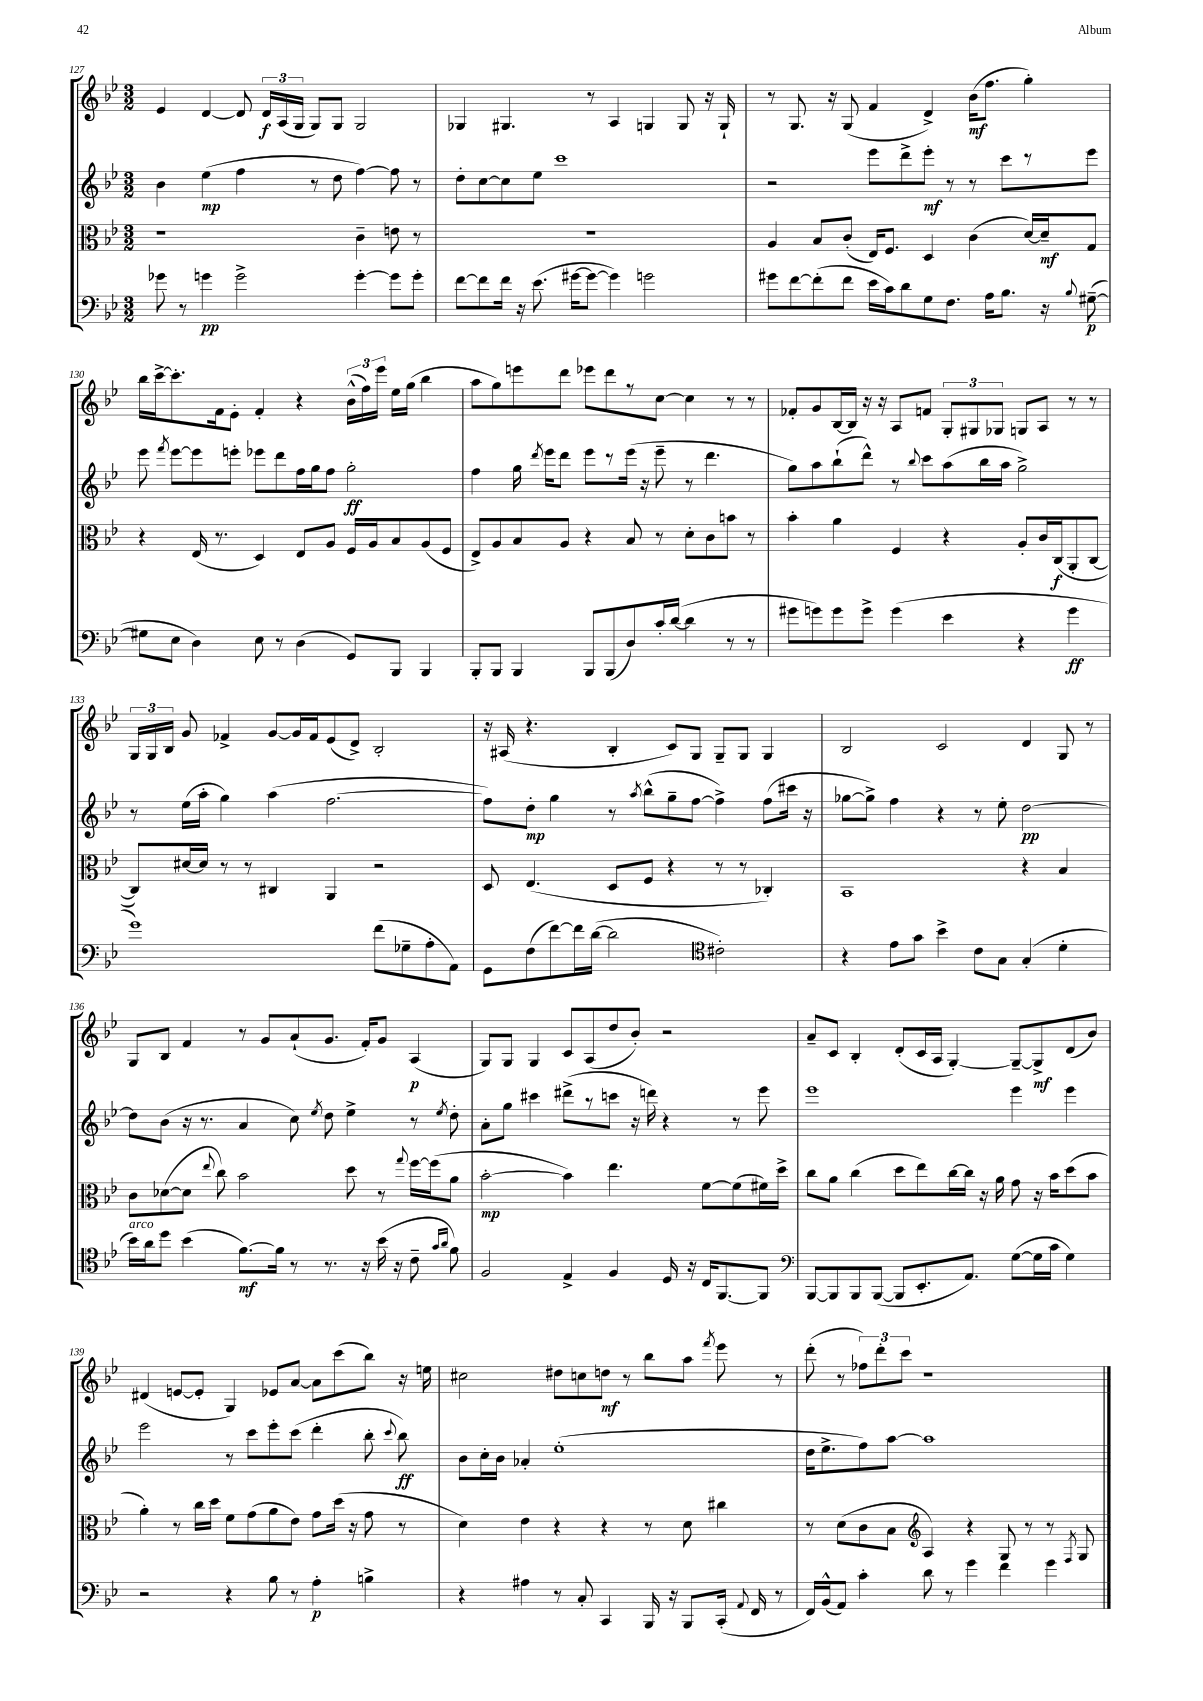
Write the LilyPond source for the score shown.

<<
\new StaffGroup <<
\new Staff = "s0" {
    \clef treble \key bes \major \numericTimeSignature \time 3/2
    \autoBeamOff ees'4 d'4~ d'8 \tuplet 3/2 { d'16[\f a16( g16] } g8[) g8] g2 |
    ges4 gis4. r8 a4 g4 g8 r16 g16-! |
    r8 g8. r16 g8( f'4 d'4->) bes'16[\mf( f''8.] g''4-.) |
    bes''16[ c'''16~-> c'''8.-. f'16 ees'8]-. f'4-. r4 \tuplet 3/2 { bes'16[-^( f''16) ees'''16] } ees''16[ g''16]( bes''4 |
    a''8[ g''8) e'''8 d'''8] ees'''8[ d'''8 r8 c''8]~ c''4 r8 r8 |
    fes'8[-. g'8 bes16~ bes16] r16 r16 a8[ f'8] \tuplet 3/2 { g8[-. gis8 ges8] } g8[ a8] r8 r8 |
    \tuplet 3/2 { g16[ g16 bes16] } g'8 fes'4-> g'8[~ g'16 fes'16 ees'8( d'8]->) bes2-. |
    r16 ais16( r4. bes4-. c'8[) g8] g8[-- g8] g4 |
    bes2 c'2 d'4 g8 r8 |
    g8[ bes8] f'4 r8 g'8[ a'8-!( g'8.] f'16[-.) g'8] a4\p( |
    g8[) g8] g4 c'8[ a8( d''8 bes'8]-.) r2 |
    a'8[-- c'8] bes4-. d'8[-.( c'16 a16] g4~-.) g8[~-- g8->\mf d'8( bes'8]) |
    dis'4( e'8[~ e'8]-. g4) ees'8[ a'8]~ a'8[ c'''8( bes''8]) r16 e''16 |
    cis''2 dis''8[ c''8 d''8]\mf r8 bes''8[ a''8] \acciaccatura { f'''8 } ees'''8 r8 |
    d'''8-.( r8 \tuplet 3/2 { fes''8[) d'''8-. c'''8] } r1 \bar "|." |
}
\new Staff = "s1" {
    \clef treble \key bes \major \numericTimeSignature \time 3/2
    \autoBeamOff bes'4 ees''4\mp( f''4 r8 d''8 f''4~) f''8 r8 |
    d''8[-. c''8~ c''8 ees''8] c'''1 |
    r2 ees'''8[ d'''8-> ees'''8]-.\mf r8 r8 c'''8[ r8 ees'''8] |
    ees'''8 \acciaccatura { f'''8 } ees'''8[~ ees'''8 e'''8]-. ees'''8[ d'''8 f''16 g''16 f''8] g''2-.\ff |
    f''4 g''16 \acciaccatura { d'''8 } ees'''16[ d'''8] ees'''8[ r8 ees'''16]( r16 ees'''8-- r8 d'''4. |
    g''8[) a''8 bes''8-!( d'''8]-^) r8 \appoggiatura { bes''8 } c'''8[ a''8( bes''16 a''16] g''2->) |
    r8 ees''16[( a''16]-. g''4) a''4( f''2.~ |
    f''8[) d''8]-.\mp g''4 r8 \acciaccatura { a''8 } bes''8[-^( g''8-- f''8]~ f''4->) f''8[( cis'''16] r16 |
    ges''8[~ ges''8]->) f''4 r4 r8 ees''8-. d''2~\pp |
    d''8[ bes'8]( r16 r8. a'4 c''8) \acciaccatura { ees''8 } d''8 ees''4-> r8 \acciaccatura { ees''8 } d''8-. |
    a'8[-. g''8] cis'''4 dis'''8[->( r8 c'''8] r16 d'''16) r4 r8 ees'''8 |
    ees'''1 ees'''4 ees'''4 |
    ees'''2 r8 c'''8[ ees'''8-. c'''8]( d'''4-. bes''8-. \appoggiatura { c'''8 } bes''8\ff) |
    bes'8[ c''16-. bes'16] aes'4-. ees''1-.( |
    d''16[ ees''8.-> f''8) a''8]~ a''1 \bar "|." |
}
\new Staff = "s2" {
    \clef alto \key bes \major \numericTimeSignature \time 3/2
    \autoBeamOff r1 c'4-- e'8 r8 |
    R1. |
    a4 bes8[ c'8]-.( ees16[) f8.] d4 c'4( d'16[~) d'16--\mf g8] |
    r4 ees16( r8. d4) ees8[ a8] f16[ a16 bes8 a8( f8] |
    ees8[->) a8 bes8 a8] r4 bes8 r8 d'8[-. c'8 b'8] r8 |
    bes'4-. a'4 f4 r4 a8[-. c'16 c16\f( a,8-. c8]~ |
    c8[) dis'16~ dis'16] r8 r8 cis4 a,4 r2 |
    d8 ees4.( d8[ f8] r4 r8 r8 ces4-.) |
    bes,1 r4 bes4 |
    c'8[ des'8~( des'8] \appoggiatura { ees''8 } c''8) bes'2 d''8 r8 \appoggiatura { g''8 } f''16[~ f''16( a'8] |
    bes'2~-.\mp bes'4) ees''4. f'8[~ f'8( fis'16) d''16]-> |
    c''8[ a'8] c''4( d''8[ ees''8) c''16~ c''16] r16 a'16 g'8 r16 bes'16[ d''8( bes'8] |
    a'4-.) r8 c''16[ d''16] f'8[ g'8( a'8 ees'8]) g'8[ d''16]( r16 g'8 r8 |
    d'4) ees'4 r4 r4 r8 d'8 cis''4 |
    r8 d'8[( c'8 bes8] \clef treble a4) r4 g8 r8 r8 \acciaccatura { f8 } g8 \bar "|." |
}
\new Staff = "s3" {
    \clef bass \key bes \major \numericTimeSignature \time 3/2
    \autoBeamOff ges'8 r8 g'4\pp g'2-> g'4~-. g'8[ g'8]-. |
    f'8[~ f'8 f'16] r16 ees'8.( gis'16[~ gis'8]~ gis'4) g'2 |
    gis'8[ f'8~ f'8-.( f'8] ees'16[ c'16) d'8 g8 f8.] a16[ bes8.] r16 \appoggiatura { bes8 } gis8~--\p( |
    gis8[ ees8] d4) ees8 r8 d4( g,8[) bes,,8] bes,,4 |
    bes,,8[-. bes,,8] bes,,4 bes,,8[ bes,,8( d8) c'16-. d'16]~( d'4 r8 r8 |
    gis'8[ g'8) g'8 g'8]-> g'4( ees'4 r4 g'4\ff |
    g'1) f'8[( ges8-- a8-. a,8]) |
    g,8[ f8( f'8~) f'16 d'16]~( d'2 \clef tenor cis'2-.) |
    r4 ees'8[ g'8] bes'4-> c'8[ g8] g4-.( d'4-. |
    bes'16[^\markup { \italic "arco" }) a'16 d''8] bes'4( f'8.[~\mf) f'16] r8 r8. r16 bes'16( r16 c'8-- \grace { g'16[ a'16] } f'8) |
    f2 ees4-> f4 d16 r16 c16[ f,8.~ f,8] |
    \clef bass bes,,8[~ bes,,8 bes,,8 bes,,8]~( bes,,8[ ees,8.-. a,8.]) g8[~( g16 c'16] g4) |
    r2 r4 bes8 r8 a4-.\p b4-> |
    r4 ais4 r8 c8-. c,4 bes,,16 r16 bes,,8[ c,16]-.( \appoggiatura { a,8 } f,16 r8 |
    f,16[) bes,16-^( a,8]) c'4-. d'8 r8 g'4 f'4 g'4 \bar "|." |
}
>>
>>
\layout { \context { \Score currentBarNumber = #127 } }
